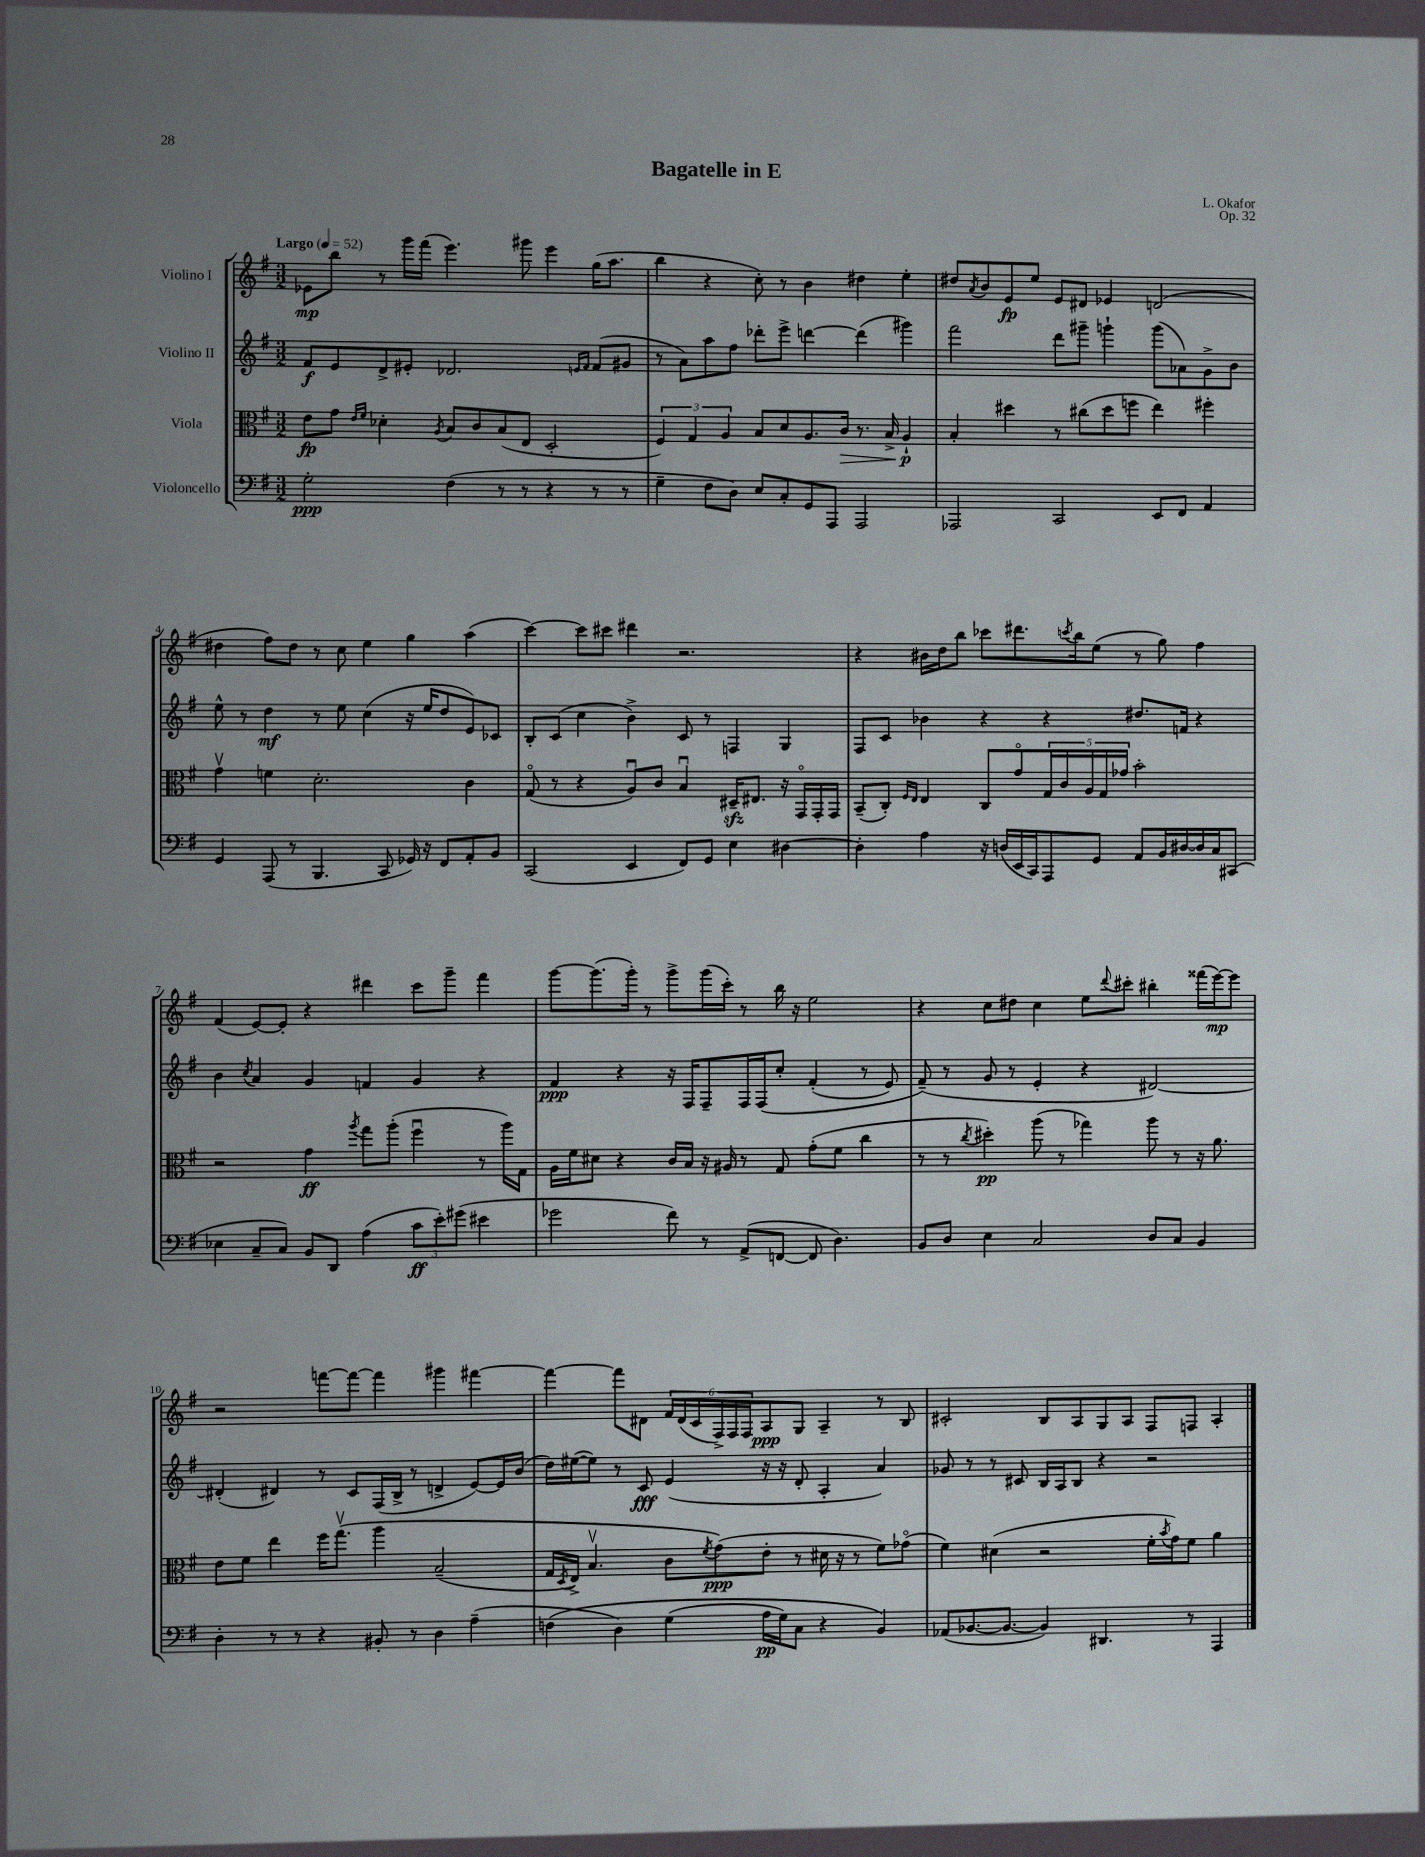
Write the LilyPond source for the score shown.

\header { title = "Bagatelle in E" composer = "L. Okafor" opus = "Op. 32" }
<<
\new StaffGroup <<
\new Staff = "s0" \with { instrumentName = "Violino I" } {
    \clef treble \key g \major \numericTimeSignature \time 3/2 \tempo "Largo" 4 = 52
    ees'8\mp b''8 r8 g'''16 fis'''16( e'''4.) gis'''8 e'''4 g''16( a''8. |
    b''4 r4 c''8-.) r8 b'4 dis''4 e''4-. |
    dis''8 \acciaccatura { a'8 } b'8 e'8\fp e''8 e'8 dis'8 ees'4 d'2( |
    dis''4 fis''8) dis''8 r8 c''8 e''4 g''4 a''4( |
    c'''4~) c'''8 cis'''8 dis'''4 r2. |
    r4 bis'16 d''16 b''8 ces'''8 dis'''8. \acciaccatura { c'''8 } b''16 e''8( r8 g''8) fis''4 |
    fis'4( e'8~) e'8-. r4 dis'''4 c'''8 g'''8-- fis'''4 |
    g'''8~ g'''8.( g'''16-.) r8 g'''8-> g'''16( c'''16-.) r8 b''16 r16 e''2 |
    r4 c''8 dis''8 c''4 e''8 \appoggiatura { d'''8 } cis'''8-. bis''4-. fisis'''16( e'''16~\mp) e'''8 |
    r2 f'''8~ f'''8~ f'''4 gis'''4 fis'''4~ |
    fis'''4~ fis'''8 dis'8 \tuplet 6/4 { fis'16 dis'16( c'16 fis16->) fis16 fis16 } a8\ppp g8 a4-- r8 b8 |
    cis'2-. b8 a8 g8 a8 fis8 f8 a4-. \bar "|." |
}
\new Staff = "s1" \with { instrumentName = "Violino II" } {
    \clef treble \key g \major \numericTimeSignature \time 3/2
    fis'8\f e'8 d'8-> eis'8-. des'2. \grace { e'16 fis'16 } fis'8( gis'8 |
    r8 a'8) a''8 fis''8 des'''8-. e'''8-> d'''4~ d'''4( gis'''4) |
    fis'''2 d'''8 gis'''8-- g'''4-! g'''8( aes'8) g'8-> b'8 |
    e''8-^ r8 d''4\mf r8 e''8 c''4( r16 e''16 d''8 e'8) ces'8 |
    b8-. c'8( c''4 b'4->) c'8 r8 f4 g4 |
    fis8 c'8 bes'4 r4 r4 dis''8. f'16 r4 |
    b'4 \acciaccatura { c''8 } a'4 g'4 f'4 g'4 r4 |
    fis'4\ppp r4 r16 fis16 fis8-- fis16 fis16\( c''8-. fis'4-.( r8 e'8) |
    fis'8--(\) r8 g'8 r8 e'4-. r4 dis'2~) |
    dis'4-.( dis'4) r8 c'8 fis16( b16-> r8 d'4-> e'8~) e'16 b'16( |
    d''16) eis''16~( eis''8) r8 c'8\fff e'4( r16 r16 d'8-. a4-. a'4) |
    ges'8 r8 r8 cis'8 b16 a16 b8 r4 r2 \bar "|." |
}
\new Staff = "s2" \with { instrumentName = "Viola" } {
    \clef alto \key g \major \numericTimeSignature \time 3/2
    e'8\fp g'8 \grace { e'16 fis'16 } des'4-. \acciaccatura { a8 } b8 c'8 b8( e8 d2-. |
    \tuplet 3/2 { fis4) g4 a4 } b8 d'8 a8. c'16\> r8. b16-> a4-!\p\! |
    b4-. dis''4 r8 cis''8( dis''8 f''8 e''4) fis''4-. |
    g'4\upbow f'4 d'2.-. c'4 |
    g8\flageolet( r8 r4 a8\downbow) c'8 b4\downbow dis16--\sfz eis8. r16 g,16\flageolet g,16-. g,16 |
    b,8--( c8-.) \grace { fis16 e16 } e4 c8 g'8\flageolet \tuplet 5/4 { g16 c'16 a16 g16 ges'16 } b'2-. |
    r2 g'4\ff \acciaccatura { a''8 } g''8 a''8-.( fis''4\downbow r8 a''16) g16 |
    a16 fis'16 dis'8 r4 c'16 b16 r16 ais16 r8 g8 g'8-.( fis'8 c''4 |
    r8 r8 \acciaccatura { c''8 } dis''4-.\pp) a''8( r8 ges''4) a''8 r8 r16 a'8. |
    e'8 fis'8 e''4 fis''16 g''8.\upbow\( a''4 b2--( |
    g16 \acciaccatura { d8 } e16->) b4.\upbow c'8 \acciaccatura { fis'8 } g'8\ppp(\) e'8-. r8 dis'16 r16 r8 fis'8) ges'8\flageolet( |
    fis'4) dis'4( r2 fis'16-. \acciaccatura { b'8 } g'16) fis'8 a'4 \bar "|." |
}
\new Staff = "s3" \with { instrumentName = "Violoncello" } {
    \clef bass \key g \major \numericTimeSignature \time 3/2
    g2-.\ppp fis4( r8 r8 r4 r8 r8 |
    g4-- fis8 d8) e8 c8-. g,8 a,,8 a,,2 |
    aes,,2 c,2 e,8 fis,8 a,4 |
    g,4 a,,8( r8 b,,4. c,8 ges,16) r16 fis,8 a,8-. b,8 |
    c,2( e,4 fis,8) g,8 e4 dis4~ |
    dis4-. a4 r16 d16( e,16 c,16) a,,8 g,8 a,8 b,16 dis16~ dis16 c16 cis,8( |
    ees4 c8-- c8) b,8 d,8 a4( \tuplet 3/2 { c'8\ff e'8-.) gis'8( } eis'4 |
    ges'2 fis'8) r8 a,8->( f,8~ f,8 d4.) |
    b,8 d8 e4 c2 d8 c8 b,4 |
    d4-. r8 r8 r4 bis,8-. r8 d4 a4--( |
    f4\( d4) g4( a16\pp g16) c8 r4 b,4\) |
    aes,8( bes,8.~ bes,8.~ bes,4) dis,4. r8 a,,4 \bar "|." |
}
>>
>>
